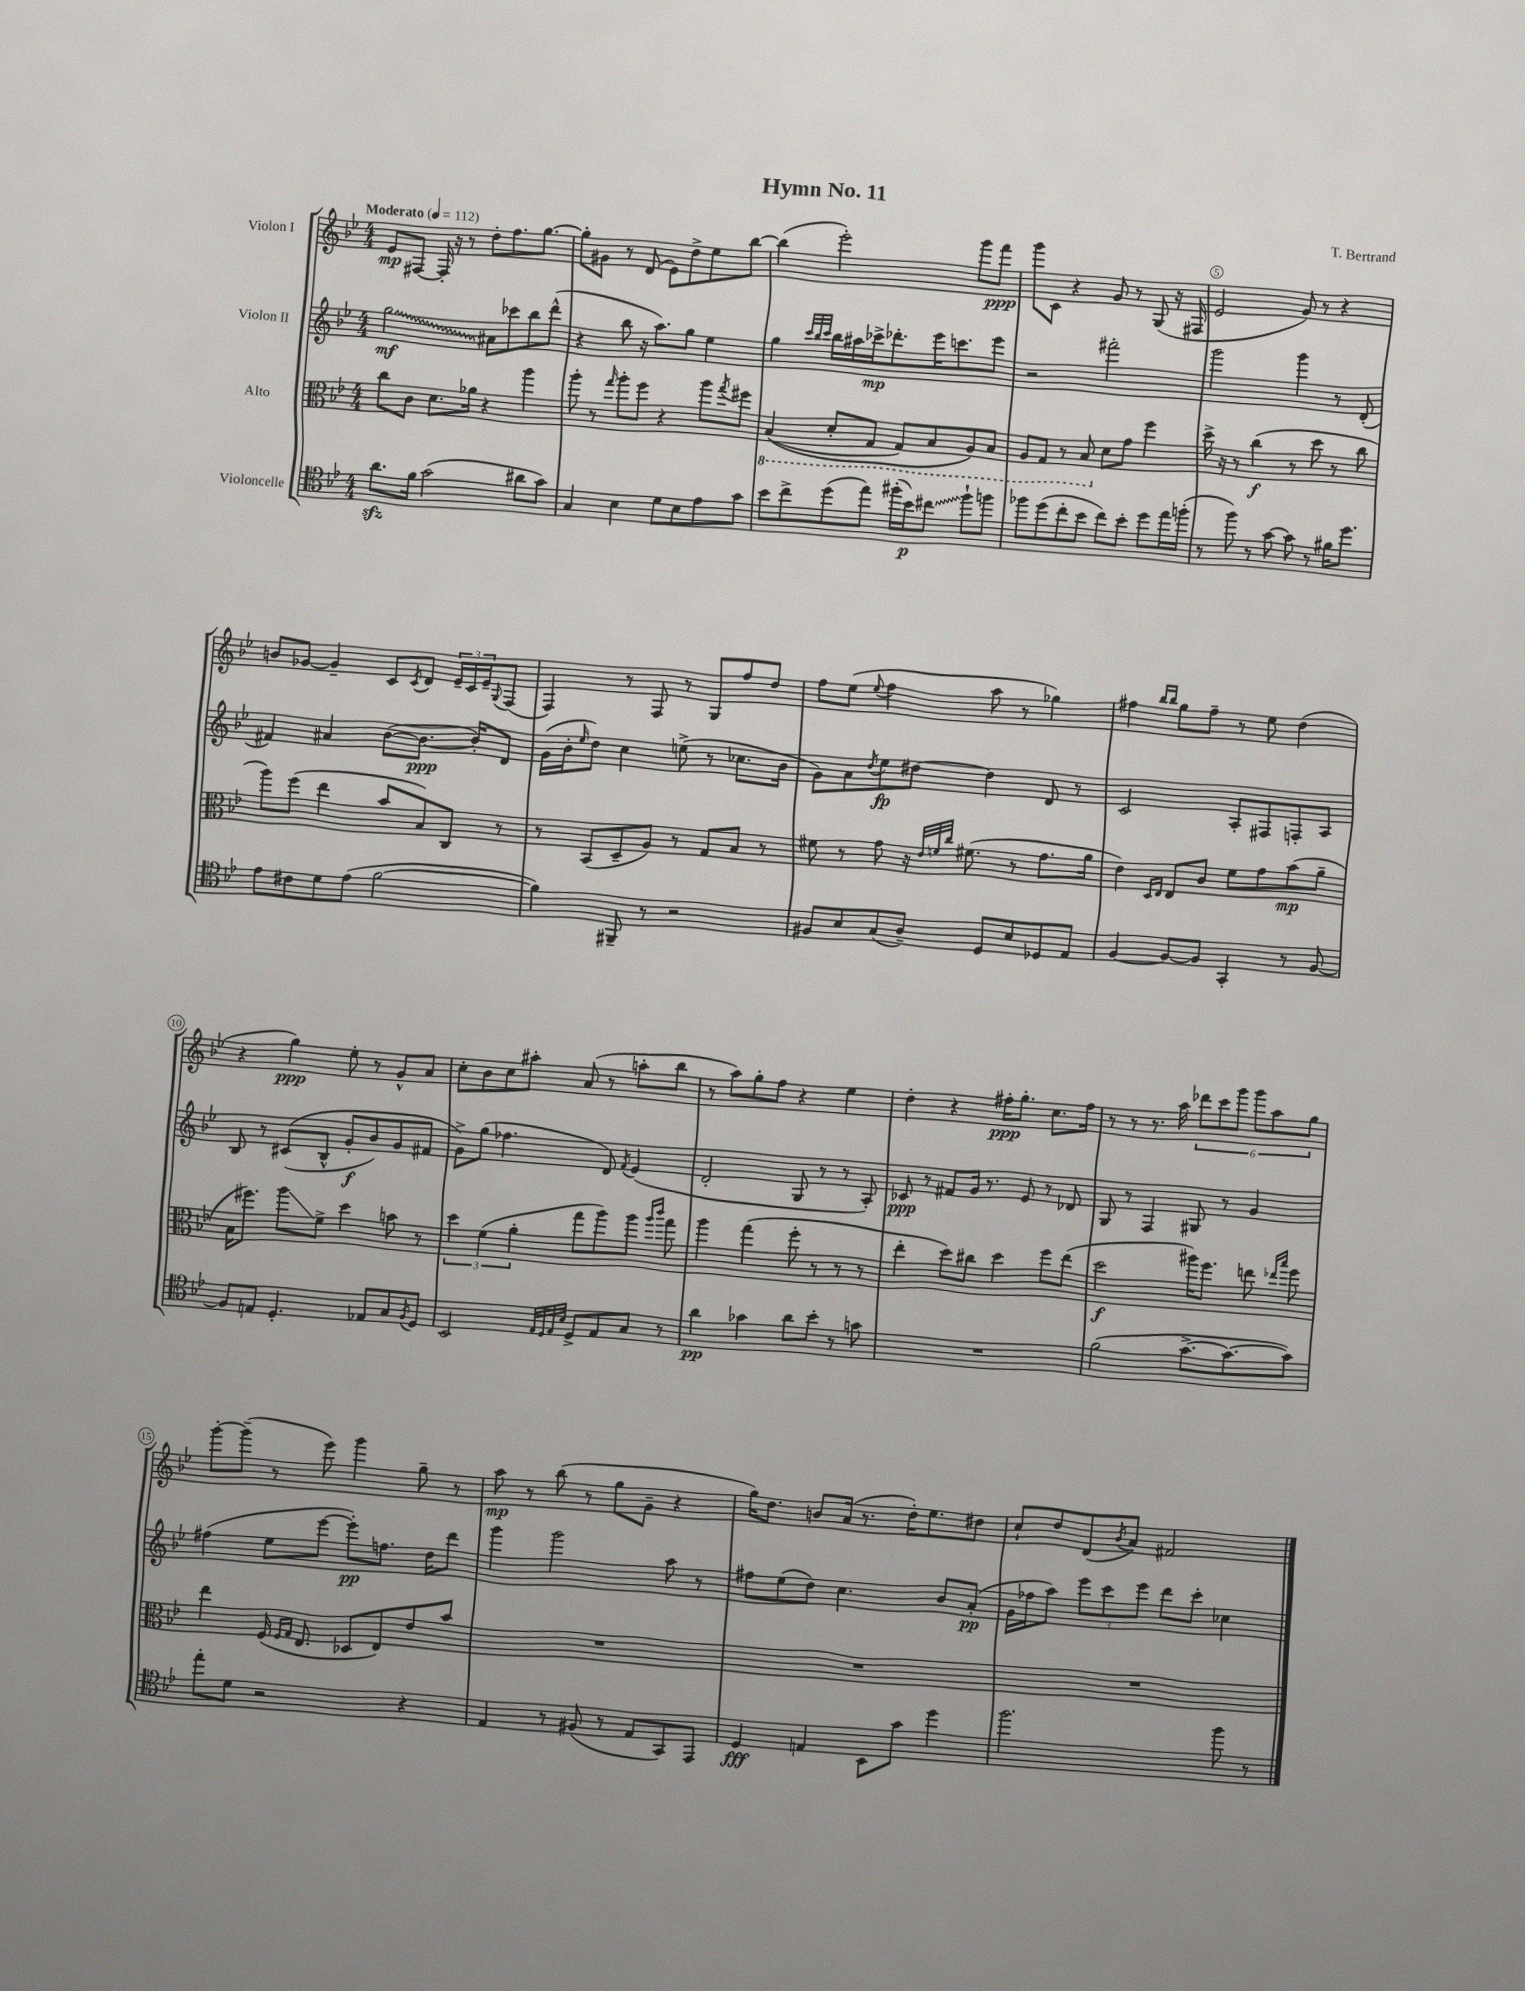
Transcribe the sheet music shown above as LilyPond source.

\header { title = "Hymn No. 11" composer = "T. Bertrand" }
<<
\new StaffGroup <<
\new Staff = "s0" \with { instrumentName = "Violon I" } {
    \clef treble \key bes \major \numericTimeSignature \time 4/4 \tempo "Moderato" 4 = 112
    ees'8\mp fis8~ fis16-. r16 r8 d''8-. f''8. g''8.~ |
    g''8-. gis'8 r8 d'8( ees'8) d''8-> ees''8 bes''8~ |
    bes''4( ees'''2-.) g'''8 f'''8\ppp |
    g'''8 c'8 r4 g'8 r8 g8( r16 fis16 |
    ees'2 g'8) r8 r4 |
    b'8 ges'8~ ges'4-- c'8 \acciaccatura { c'8 } d'8 \tuplet 3/2 { ees'16-- c'16 ees'16-- } \appoggiatura { g8 } f8( |
    f4) r8 f8 r8 g8 f''8 d''8 |
    f''8 ees''8( \appoggiatura { ees''8 } f''4 a''8 r8 ges''4) |
    fis''4 \grace { bes''16 bes''16 } g''8 fis''8-- r8 ees''8 d''4( |
    r4 g''4\ppp) ees''8-. r8 g'8-^ a'8 |
    c''8-. bes'8 c''8 ais''8-. a'8( r8 a''8-. bes''8 |
    r8 a''8) g''8-. f''8 r4 ees''4 |
    d''4-. r4 fis''16-.\ppp g''8.-. c''8. fis''16 |
    r8 r8 r8. a''16 \tuplet 6/4 { des'''8 c'''8 g'''8 g'''8 a''8 g''8 } |
    g'''8~-. g'''8--( r8 ees'''8) g'''4 g''8-- r8 |
    a''8\mp r8 bes''8( r8 g''8 g'8-- r4 |
    g''16) d''8. b'8 a'16( r8. d''16-.) ees''8. dis''8 |
    c''8-! d''8 d'8( \acciaccatura { bes'8 } a'8) fis'2 \bar "|." |
}
\new Staff = "s1" \with { instrumentName = "Violon II" } {
    \clef treble \key bes \major \numericTimeSignature \time 4/4
    \once \override Glissando.style = #'zigzag g''2\glissando\mf ais'8 ces'''8 bes''8 d'''8-^( |
    r4 bes''8 r16 a''8.) g''8 ees''4 |
    g''4 \grace { c'''32 bes''32 c'''32 } bes''16 ais''16 ces'''16->\mp des'''8.-. ees'''16 c'''8. ees'''8 |
    r2 fis'''2-. |
    g'''2 g'''4 r8 d'8-.( |
    fis'4) ais'4 bes'8~( bes'8.~\ppp bes'16-.) d'8 |
    g'16( bes'16-. \grace { ees''16 } d''8) c''4 e''8->( r8 ces''8. bes'16 |
    g'8) a'8 \acciaccatura { d''8 } ees''8\fp dis''8~ dis''4 d'8 r8 |
    c'2 a8-. fis8 f8-. a8 |
    bes8 r8 cis'8(\( bes8-^ g'8-.\f bes'8) g'8 fis'8 |
    g'8->\) g''8( fes''4. d'8) \acciaccatura { f'8 } ees'4( |
    d'2-. g8 r8 r8 a8-.) |
    ces'8\ppp r8 fis'8 g'16 r8. ees'8 r8 des'8 |
    g8 r8 f4 gis8 r8 g'4 |
    fis''4( ees''8 ees'''8~ ees'''8-.\pp) f''8. d''16 d'''8 |
    g'''4 g'''2 a''8 r8 |
    fis''8 ees''8( d''8) c''4. bes'8 a'8-.\pp( |
    g'16 fes''16 a''8) \tuplet 3/2 { ees'''8 c'''8 ees'''8 } d'''8 c'''8-. ces''4 \bar "|." |
}
\new Staff = "s2" \with { instrumentName = "Alto" } {
    \clef alto \key bes \major \numericTimeSignature \time 4/4
    c''8 c'8 d'8. aes'16 r4 a''4 |
    a''8-. r8 \grace { g''16 } a''8-. f''8 r4 a''8 \acciaccatura { g''8 } fis''8 |
    \ottava #-1 bes,4(\( d8-. g,8 g,8) bes,8 a,8\) bes,8 |
    a,8 g,8 r8 bes,8 \ottava #0 d'8 g'8 f''4 |
    d''16-> r16 r8 c''4\f( r8 d''8 r8 c''8 |
    a''8) f''8( ees''4 bes'8 bes8) c8 r8 |
    r8 bes,8( d8-- a8) r8 g8 bes8 r8 |
    fis'8 r8 g'8 r16 \grace { ees'32 f'32 c''32 } fis'8.( r8 g'8. a'16 |
    ees'4) \grace { d16 ees16 } ees8 c'8 f'8 g'8 bes'8\mp( a'8-- |
    bes16 fis''8.) a''8\glissando f'8-> d''4 b'8 r8 |
    \tuplet 3/2 { d''4 f'4( a'4-. } g''8 a''8) a''8 \grace { a''16 c'''16 } g''8 |
    a''4 g''4( f''8-. r8 r8 r8 |
    ees''4-. d''8) cis''8 d''4 f''8 ees''8( |
    d''2\f ais''16) f''8. e''8 \grace { ees''16 bes''16 } f''8 |
    ees''4 f16( \grace { f16 g16 } ees8. des8 ees8) ees'8 bes'8 |
    R1 |
    R1 |
    R1 \bar "|." |
}
\new Staff = "s3" \with { instrumentName = "Violoncelle" } {
    \clef tenor \key bes \major \numericTimeSignature \time 4/4
    a'8.\sfz f'16 g'2( ais'8 g'8) |
    g4 bes4 d'8 bes8 ees'8 g'8 |
    bes'8 c''8-> d''8( ees''8) fis''16-.( bes'16\p) \once \override Glissando.style = #'zigzag cis''8\glissando fis''8-! f''8 |
    fes''8 d''8( c''8-. bes'8 c''8) bes'8-. d''8 ees''16 f''16-.( |
    r8 f''8) r8 g'8~ g'8 r8 fis'16 d''8. |
    ees'8 cis'8 d'8 ees'8( f'2~ |
    f'4) fis,8-- r8 r2 |
    fis8 bes8 g8( a8--) d8 bes8 des8 ees8 |
    f4~ f8~ f8 g,4-. r8 f8~ |
    f8 e8 d4.-. ees8 g8 \acciaccatura { f8 } d8 |
    bes,2 \grace { ees32 d32 ees32 bes32 } d8-> ees8 g8 r8 |
    a'4\pp ges'4 a'8 bes'8-. r8 g'8 |
    R1 |
    f'2( g'8.~-> g'8.~ g'8) |
    ees''8-. d'8 r2 r4 |
    ees4 r8 fis8( r8 ees8 g,8) ees,8 |
    d4\fff e4 bes,8 g'8 d''4 |
    f''2. f''8 r8 \bar "|." |
}
>>
>>
\layout { \context { \Score \override BarNumber.break-visibility = ##(#f #t #t) barNumberVisibility = #(every-nth-bar-number-visible 5) \override BarNumber.stencil = #(make-stencil-circler 0.1 0.3 ly:text-interface::print) } }
